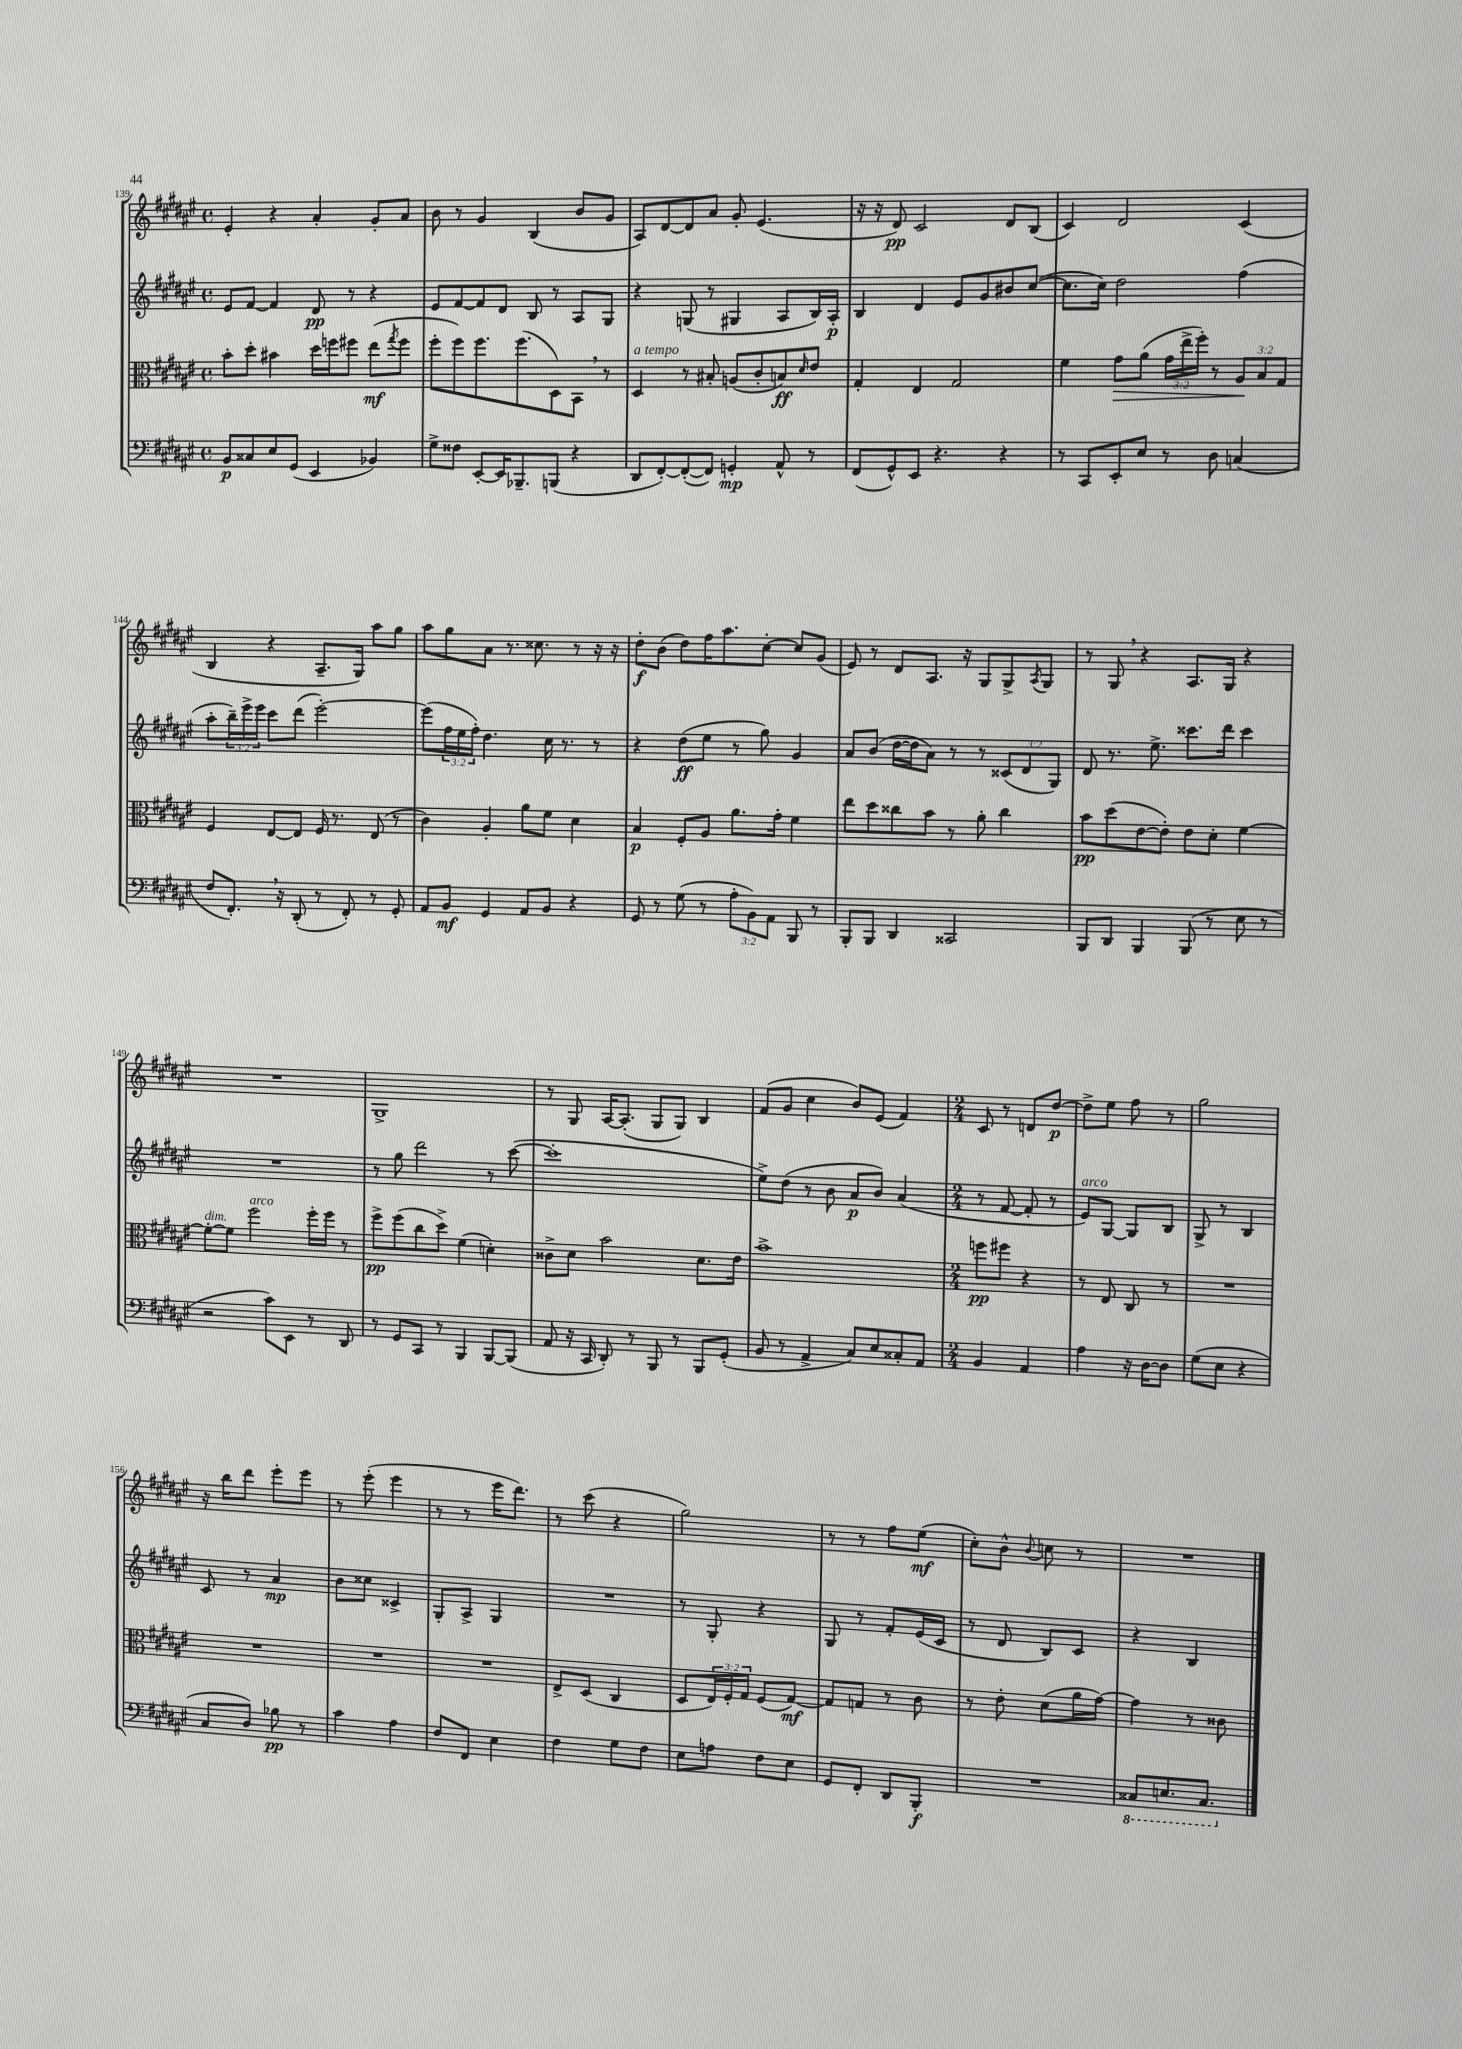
<<
\new StaffGroup <<
\new Staff = "s0" {
    \clef treble \key fis \major \defaultTimeSignature \time 4/4
    eis'4-. r4 ais'4-. gis'8-. ais'8 |
    b'8 r8 gis'4 b4( b'8 gis'8 |
    ais8) dis'8~ dis'8 ais'8 gis'8-. eis'4.( |
    r16 r16 dis'8\pp) cis'2 dis'8 b8( |
    cis'4) dis'2 cis'4( |
    b4 r4 ais8.-- gis16) ais''8 gis''8 |
    ais''8 gis''8 ais'8 r8. cisis''8. r8 r16 r16 |
    dis''8-.\f b'8( dis''8) fis''16 ais''8. cis''8~-. cis''8 gis'8( |
    eis'8) r8 dis'8 ais8. r16 gis8 gis8-> \acciaccatura { ais8 } gis8 |
    r8 gis8 \breathe r4 ais8. gis16 r4 |
    R1 |
    gis1-> |
    r8 gis8 ais16~ ais8.-.( gis8 gis8) b4 |
    fis'8( gis'8 cis''4 b'8) eis'8( fis'4) |
    \numericTimeSignature \time 2/4 cis'8 r8 d'8 dis''8~\p |
    dis''8-> eis''8 fis''8 r8 |
    gis''2 |
    r16 b''16 dis'''8 eis'''8-. eis'''8 |
    r8 eis'''8-.( eis'''4 |
    r8 r8 eis'''16 dis'''8.) |
    r8 cis'''8( r4 |
    gis''2) |
    r8 r8 fis''8 eis''8\mf( |
    cis''8-.) b'8-^ \appoggiatura { b'8 } c''8 r8 |
    R2 \bar "|." |
}
\new Staff = "s1" {
    \clef treble \key fis \major \defaultTimeSignature \time 4/4 \override Staff.TupletNumber.text = #tuplet-number::calc-fraction-text
    eis'8 fis'8~ fis'4 dis'8\pp r8 r4 |
    eis'8 fis'8~ fis'8 dis'8 b8 r8 ais8 gis8 |
    r4 g8( r8 gis4 ais8 b16) ais16-.\p |
    b4 dis'4 eis'8 gis'8 bis'8 cis''8~( |
    cis''8. cis''16) dis''2 fis''4( |
    ais''8-. \tuplet 3/2 { b''16--) eis'''16-> eis'''16 } cis'''8 dis'''8( eis'''2~-.) |
    eis'''8( \tuplet 3/2 { fis''16 eis''16 fis''16-.) } dis''4. cis''16 r8. r8 |
    r4 dis''8\ff( eis''8 r8 gis''8) gis'4 |
    ais'8 b'8( dis''16~ dis''16 ais'8) r8 r8 \tuplet 3/2 { cisis'8( dis'8 gis8) } |
    dis'8 r8. eis''8.-> cisis'''8. dis'''16 cisis'''4 |
    R1 |
    r8 gis''8 dis'''2 r8 cis'''8~( |
    cis'''1-. |
    eis''8->) dis''8( r8 b'8 ais'8\p b'8) ais'4( |
    \numericTimeSignature \time 2/4 r8 fis'8~ fis'8-. r8 |
    eis'8^\markup { \italic "arco" }) gis8~ gis8 b8 |
    gis8-> r8 b4 |
    cis'8 r8 ais'4\mp |
    b'8 cisis''8 cisis'4-> |
    gis8-. ais8-> gis4 |
    R2 |
    r8 gis8-. r4 |
    gis8 r8 fis'8-. eis'16( cis'16 |
    r8 dis'8 b8) cis'8 |
    r4 b4 \bar "|." |
}
\new Staff = "s2" {
    \clef alto \key fis \major \defaultTimeSignature \time 4/4 \override Staff.TupletNumber.text = #tuplet-number::calc-fraction-text
    b'8-. dis''8-. bis'4 dis''16 f''16 fis''8 eis''8\mf( \acciaccatura { gis''8 } fis''8 |
    fis''8-. fis''8) fis''8. fis''8.( dis8) b,8 \breathe r8 |
    dis4^\markup { \italic "a tempo" } r8 bis8-. a8( cis'8-. b8\ff) \grace { dis'16 } eis'8 |
    gis4-. eis4 gis2 |
    fis'4 gis'8\> ais'8( \tuplet 3/2 { gis'16 eis''16-> fis''16-.) } r8 \tuplet 3/2 { ais8\! b8 gis8 } |
    fis4 eis8~ eis8 fis16 r8. eis8( r8 |
    cis'4) ais4-. ais'8 fis'8 dis'4 |
    b4\p fis8-. ais8 ais'8. gis'16-. fis'4 |
    eis''8 dis''8 cisis''8 b'8 r8 ais'8-. cisis''4 |
    b'8\pp dis''8( eis'8~ eis'8-.) eis'8 dis'8-. fis'4~ |
    fis'8~-.^\markup { \italic "dim." } fis'8 fis''2^\markup { \italic "arco" } fis''16-. fis''16 r8 |
    fis''8->\pp fis''8( cis''8 dis''8->) fis'4( d'4-.) |
    cisis'8-> dis'8 b'2 dis'8. eis'16 |
    b'1-> |
    \numericTimeSignature \time 2/4 f''8\pp fis''8 r4 |
    r8 eis8 cis8 r8 |
    R2 |
    R2 |
    R2 |
    R2 |
    eis8-> dis8( cis4 |
    dis8 \tuplet 3/2 { eis16) fis16-. gis16 } fis8( gis8~\mf) |
    gis8 g8 r8 cis'8 |
    r8 eis'8-. dis'8( ais'16 gis'16~) |
    gis'4 r8 cisis'8 \bar "|." |
}
\new Staff = "s3" {
    \clef bass \key fis \major \defaultTimeSignature \time 4/4 \override Staff.TupletNumber.text = #tuplet-number::calc-fraction-text
    b,8\p cisis8 eis8 gis,8( eis,4 bes,4) |
    gis8-> fisis8 eis,8~-. eis,16 bes,,8.-- b,,8( r4 |
    dis,8 fis,8~-.) fis,8~-.( fis,8) g,4-.\mp ais,8-^ r8 |
    fis,8( gis,8-^) eis,8 r4. r4 |
    r8 cis,8 eis,8-. eis8 r8 dis8 c4( |
    fis8 fis,8.-.) \breathe r16 dis,8-.( r8 fis,8-.) r8 gis,8-. |
    ais,8 b,8\mf gis,4 ais,8 b,8 r4 |
    gis,8 r8 gis8( r8 \tuplet 3/2 { ais8-. b,8) ais,8 } b,,8 r8 |
    b,,8-. b,,8 dis,4 cisis,2 |
    b,,8 dis,8 b,,4 b,,8( r8 eis8 r8 |
    r2 cis'8) eis,8 r8 dis,8 |
    r8 gis,8 cis,8 r8 b,,4 b,,8~ b,,8( |
    ais,8 r16 cis,16 dis,8-.) r8 b,,8 r8 b,,8 gis,8-.( |
    b,8 r8 ais,4-> cis8) eis8 cisis8-. ais,8 |
    \numericTimeSignature \time 2/4 b,4 ais,4 |
    ais4 r16 dis16~ dis8 |
    gis8( eis8 r4 |
    cis8 dis8) bes8\pp r8 |
    cis'4 ais4 |
    fis8 fis,8 eis4 |
    fis4 gis8 fis8 |
    eis8 a8 fis8 eis8 |
    gis,8 fis,8-. dis,8 b,,8-.\f |
    R2 |
    \ottava #-1 cisis,8 e,8. cisis,8. \ottava #0 \bar "|." |
}
>>
>>
\layout { \context { \Score currentBarNumber = #139 } }
